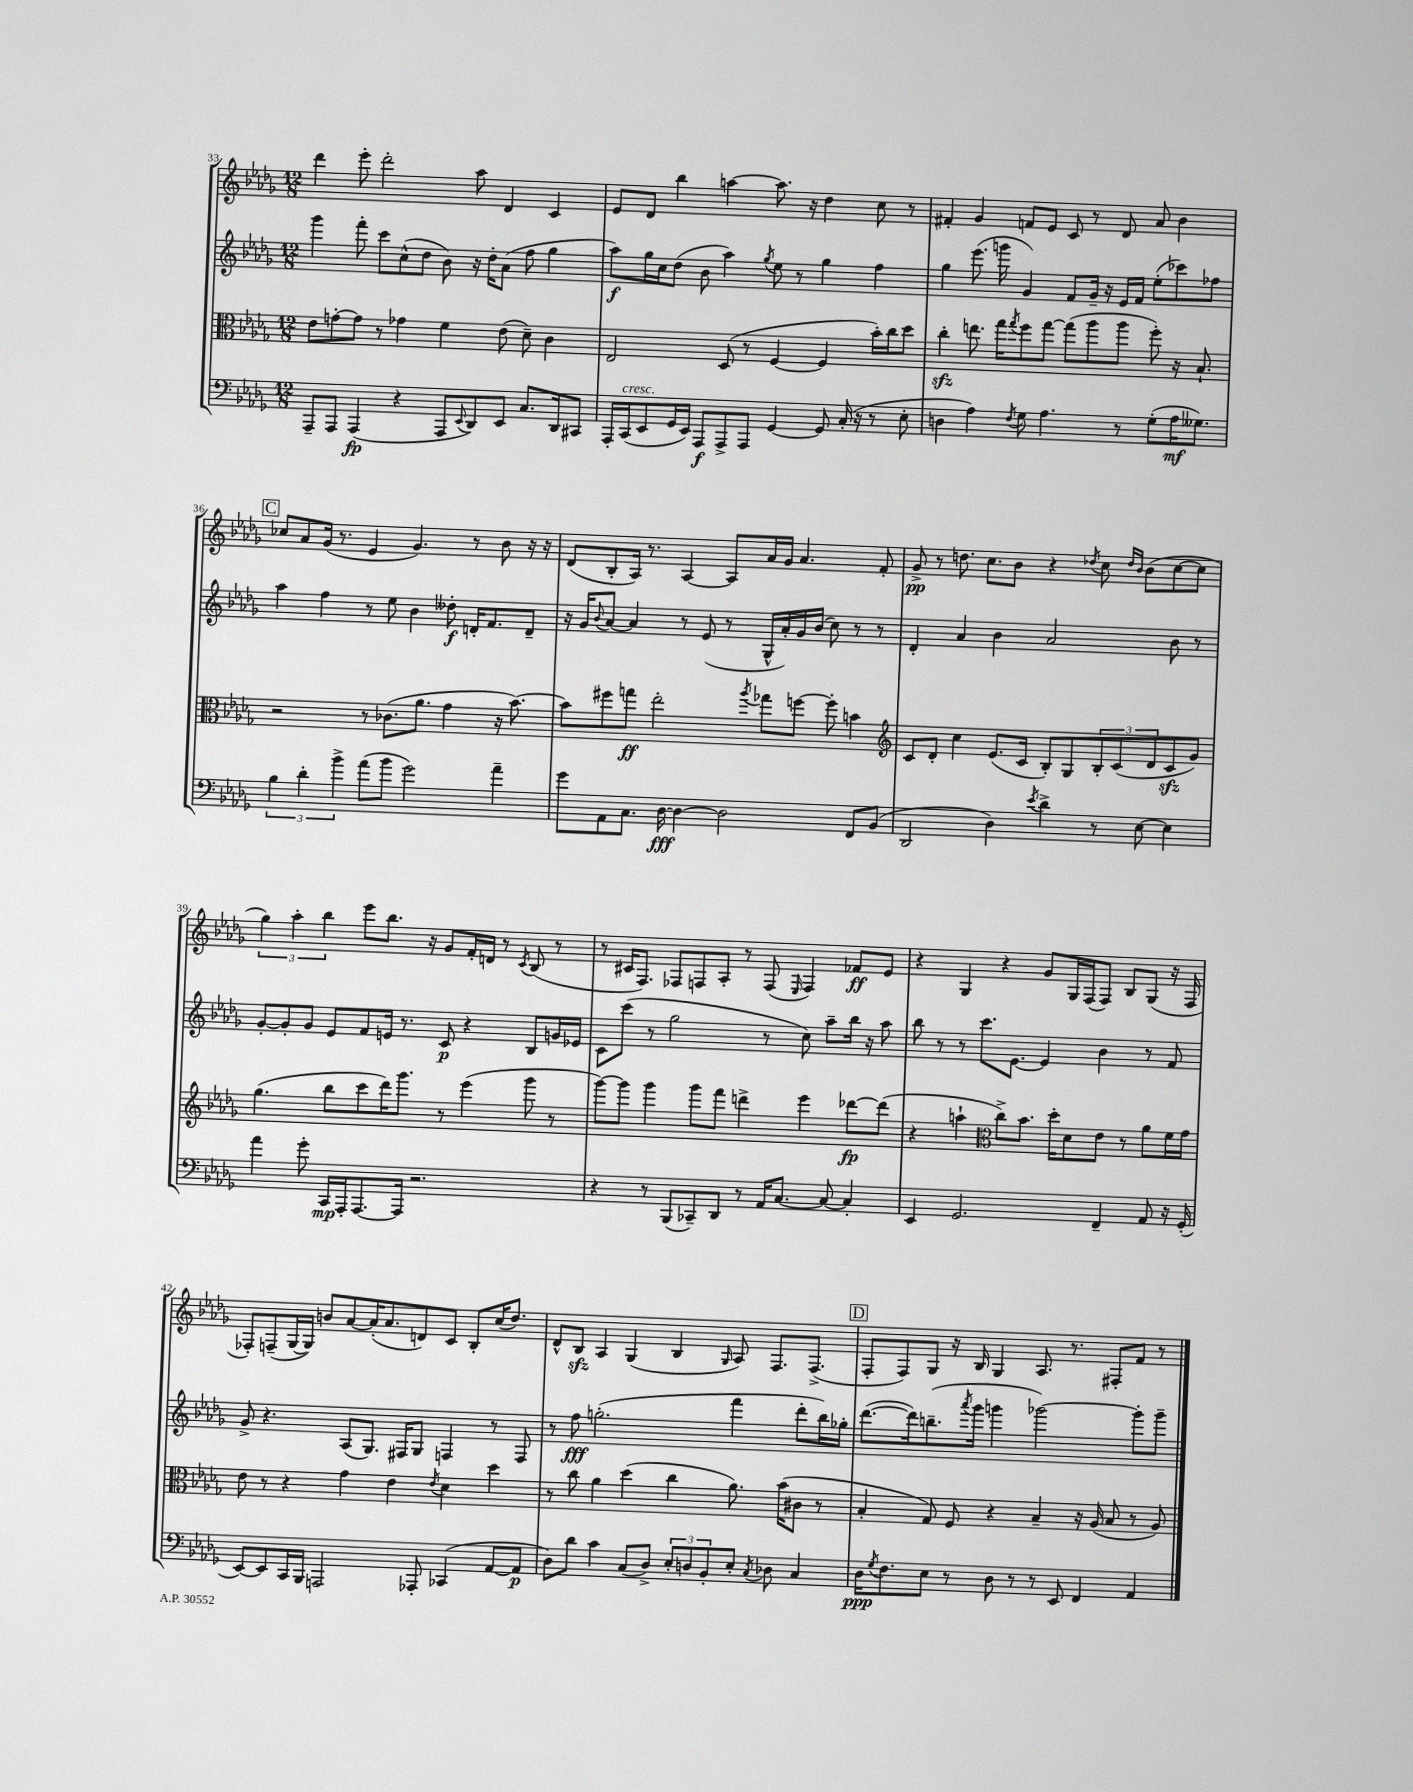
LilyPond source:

<<
\new StaffGroup <<
\new Staff = "s0" {
    \clef treble \key des \major \numericTimeSignature \time 12/8
    des'''4 ees'''8-. des'''2-. aes''8 des'4 c'4 |
    ees'8 des'8 bes''4 a''4~ a''8. r16 des''4 c''8 r8 |
    fis'4-. ges'4 f'8 ees'8 c'8 r8 des'8 aes'8 bes'4 |
    \mark \markup { \box "C" } ces''8 aes'8 ges'16( r8. ees'4 ges'4.) r8 bes'8 r16 r16 |
    des'8( bes8-. aes16) r8. aes4~ aes8 aes'16 ges'16 aes'4. f'8-. |
    ges'8->\pp r8 d''8. c''8. bes'8 r4 \acciaccatura { des''8 } c''8 \grace { des''16 bes'16 } bes'8( c''8~ c''8 |
    \tuplet 3/2 { ges''4) aes''4-. bes''4 } ees'''8 bes''8. r16 ges'8 f'16-. d'16 r8 \acciaccatura { c'8 } bes8( r8 |
    r8 cis'16 f8.) fes8 f8 aes8-. r8 f8( \grace { ees16 } f4) fes'8\ff ees'8 |
    r4 ges4 r4 ges'8 ges16 f16( f8) bes8 ges8( r16 f16 |
    fes8-.) f8--( ges16~ ges16) b'8 aes'8~ aes'16-.( aes'8. d'8) c'8 bes8-. c''16( des''8.) |
    des'8-^ bes8\sfz aes4 ges4( bes4 \grace { ges16 } aes8) f8. f8.->( |
    \mark \markup { \box "D" } f8-. f8) ges8 r16 bes16 ges4 aes8. r8. fis8-. f'8 r8 \bar "|." |
}
\new Staff = "s1" {
    \clef treble \key des \major \numericTimeSignature \time 12/8
    ges'''4 f'''8-. c'''8 c''8-^( des''8 bes'8) r16 des''16-. aes'8( f''8 ges''4 |
    aes''8\f) ges''16 c''16 des''8( bes'8 aes''4) \acciaccatura { ges''8 } ees''8 r8 ges''4 f''4 |
    ges''4 ees'''8.( g'''16 ges'4) f'8 ges'16-- r16 ees'16 f'16 ees''8-.( ces'''8) fes''8 |
    \mark \markup { \box "C" } aes''4 f''4 r8 ees''8 bes'4 deses''8-.\f d'16-. f'8. d'8-- |
    r16 ges'16 \appoggiatura { bes'8 } aes'8~ aes'4 r8 ees'8( r8 ges16-^ aes'16-.) ges'16 bes'16( c''8) r8 r8 |
    des'4-. aes'4 bes'4 aes'2 bes'8 r8 |
    ges'8~-. ges'8-. ges'8 ees'8 f'8 e'16 r8. c'8\p r4 bes8 g'16 ees'16 |
    c'8 c'''8( r8 ges''2 r8 c''8) aes''8-- bes''16 r16 aes''8 |
    bes''8 r8 r8 c'''8. ees'8.~ ees'4 bes'4 r8 f'8 |
    ges'8-> r4. aes8( ges8.) fis16 ges8 f4 r8 f8 |
    r8 f''8\fff g''2.-.( f'''4 des'''8-. bes''16) ges''16-. |
    \mark \markup { \box "D" } des'''8.~( des'''16) b''8.--( \acciaccatura { aes'''8 } ges'''16 g'''4 ges'''2~) ges'''8-. ges'''8-- \bar "|." |
}
\new Staff = "s2" {
    \clef alto \key des \major \numericTimeSignature \time 12/8
    ees'8 g'8~-. g'8 r8 ges'4 f'4 ees'8( des'8--) c'4 |
    ees2 des8( r8 f4~ f4 bes'16-.) c''16 des''8 |
    c''4-.\sfz e''8. ges''16 \acciaccatura { ges''8 } f''8 ges''8~ ges''8( aes''8 aes''8 f''8-.) r16 bes8.-! |
    \mark \markup { \box "C" } r2 r8 ces'8.( aes'8. ges'4 r16 bes'8.~) |
    bes'8 fis''8 g''8\ff ees''2-. \acciaccatura { aes''8 } ges''8 f''8~ f''8-. b'4 |
    \clef treble c'8 des'8-. c''4 ees'8.( c'16 bes8-.) ges8 \tuplet 3/2 { bes8-. c'8( des'8 } c'8\sfz ges'8) |
    ges''4.( bes''8 c'''8 des'''16) ges'''8. r8 ees'''4( ges'''8 r8 |
    ges'''8~) ges'''8 ges'''4 ges'''8 f'''8 d'''4-> ees'''4 des'''8~\fp des'''8( |
    r4 a''4-! \clef alto c''8->) bes'8. des''16-. des'8 ees'8 r8 aes'8 f'16 ges'16 |
    ees'8 r8 r4 ges'4 ees'4 \acciaccatura { ees'8 } des'4 des''4 |
    r8 c''8 aes'4 des''4( c''4 aes'8.) bes'16( cis'8 r8 |
    \mark \markup { \box "D" } bes4-. ges8) f8 r4 bes4-- r16 aes16( bes8 r8 aes8) \bar "|." |
}
\new Staff = "s3" {
    \clef bass \key des \major \numericTimeSignature \time 12/8
    aes,,8-- aes,,8 aes,,4\fp( r4 aes,,8 \appoggiatura { ees,8 } des,8) ees,8 c8. des,16 cis,8 |
    aes,,16-. c,16^\markup { \italic "cresc." }( ees,8 ges,16 ees,16) aes,,8\f aes,,8-> aes,,8 ges,4~ ges,8 c16-.( r16 r8 ees8-. |
    d4 aes4) \acciaccatura { f8 } ges8 aes4. r8 ges8-.( aes16\mf geses8.) |
    \mark \markup { \box "C" } \tuplet 3/2 { bes4 des'4-. bes'4-> } aes'8( bes'8 ges'2) aes'4-- |
    ges'8 aes,8 c8. des16~\fff des4~ des2 f,8 bes,8( |
    des,2 des4) \acciaccatura { ees'8 } des'4-> r8 ees8~ ees4 |
    aes'4 ges'8-. c,16\mp aes,,16-. aes,,8.~ aes,,16 r2. |
    r4 r8 bes,,8( ces,8--) des,8 r8 aes,16 c8.~ c8~ c4-. |
    ees,4 ges,2. f,4-- aes,8 r16 ges,16-.( |
    ees,8~) ees,8 c,16 bes,,16 a,,2 aes,,8-. ces,4( aes,8~ aes,8\p |
    des8) des'8 c'4 c8( des8->) \tuplet 3/2 { ees8-. d8 bes,8-. } ees8-. \acciaccatura { c8 } des8 c4 |
    \mark \markup { \box "D" } des16\ppp \acciaccatura { ges8 } f8. ees8 r8 des8 r8 r8 ees,8 f,4 aes,4 \bar "|." |
}
>>
>>
\layout { \context { \Score currentBarNumber = #33 } }
